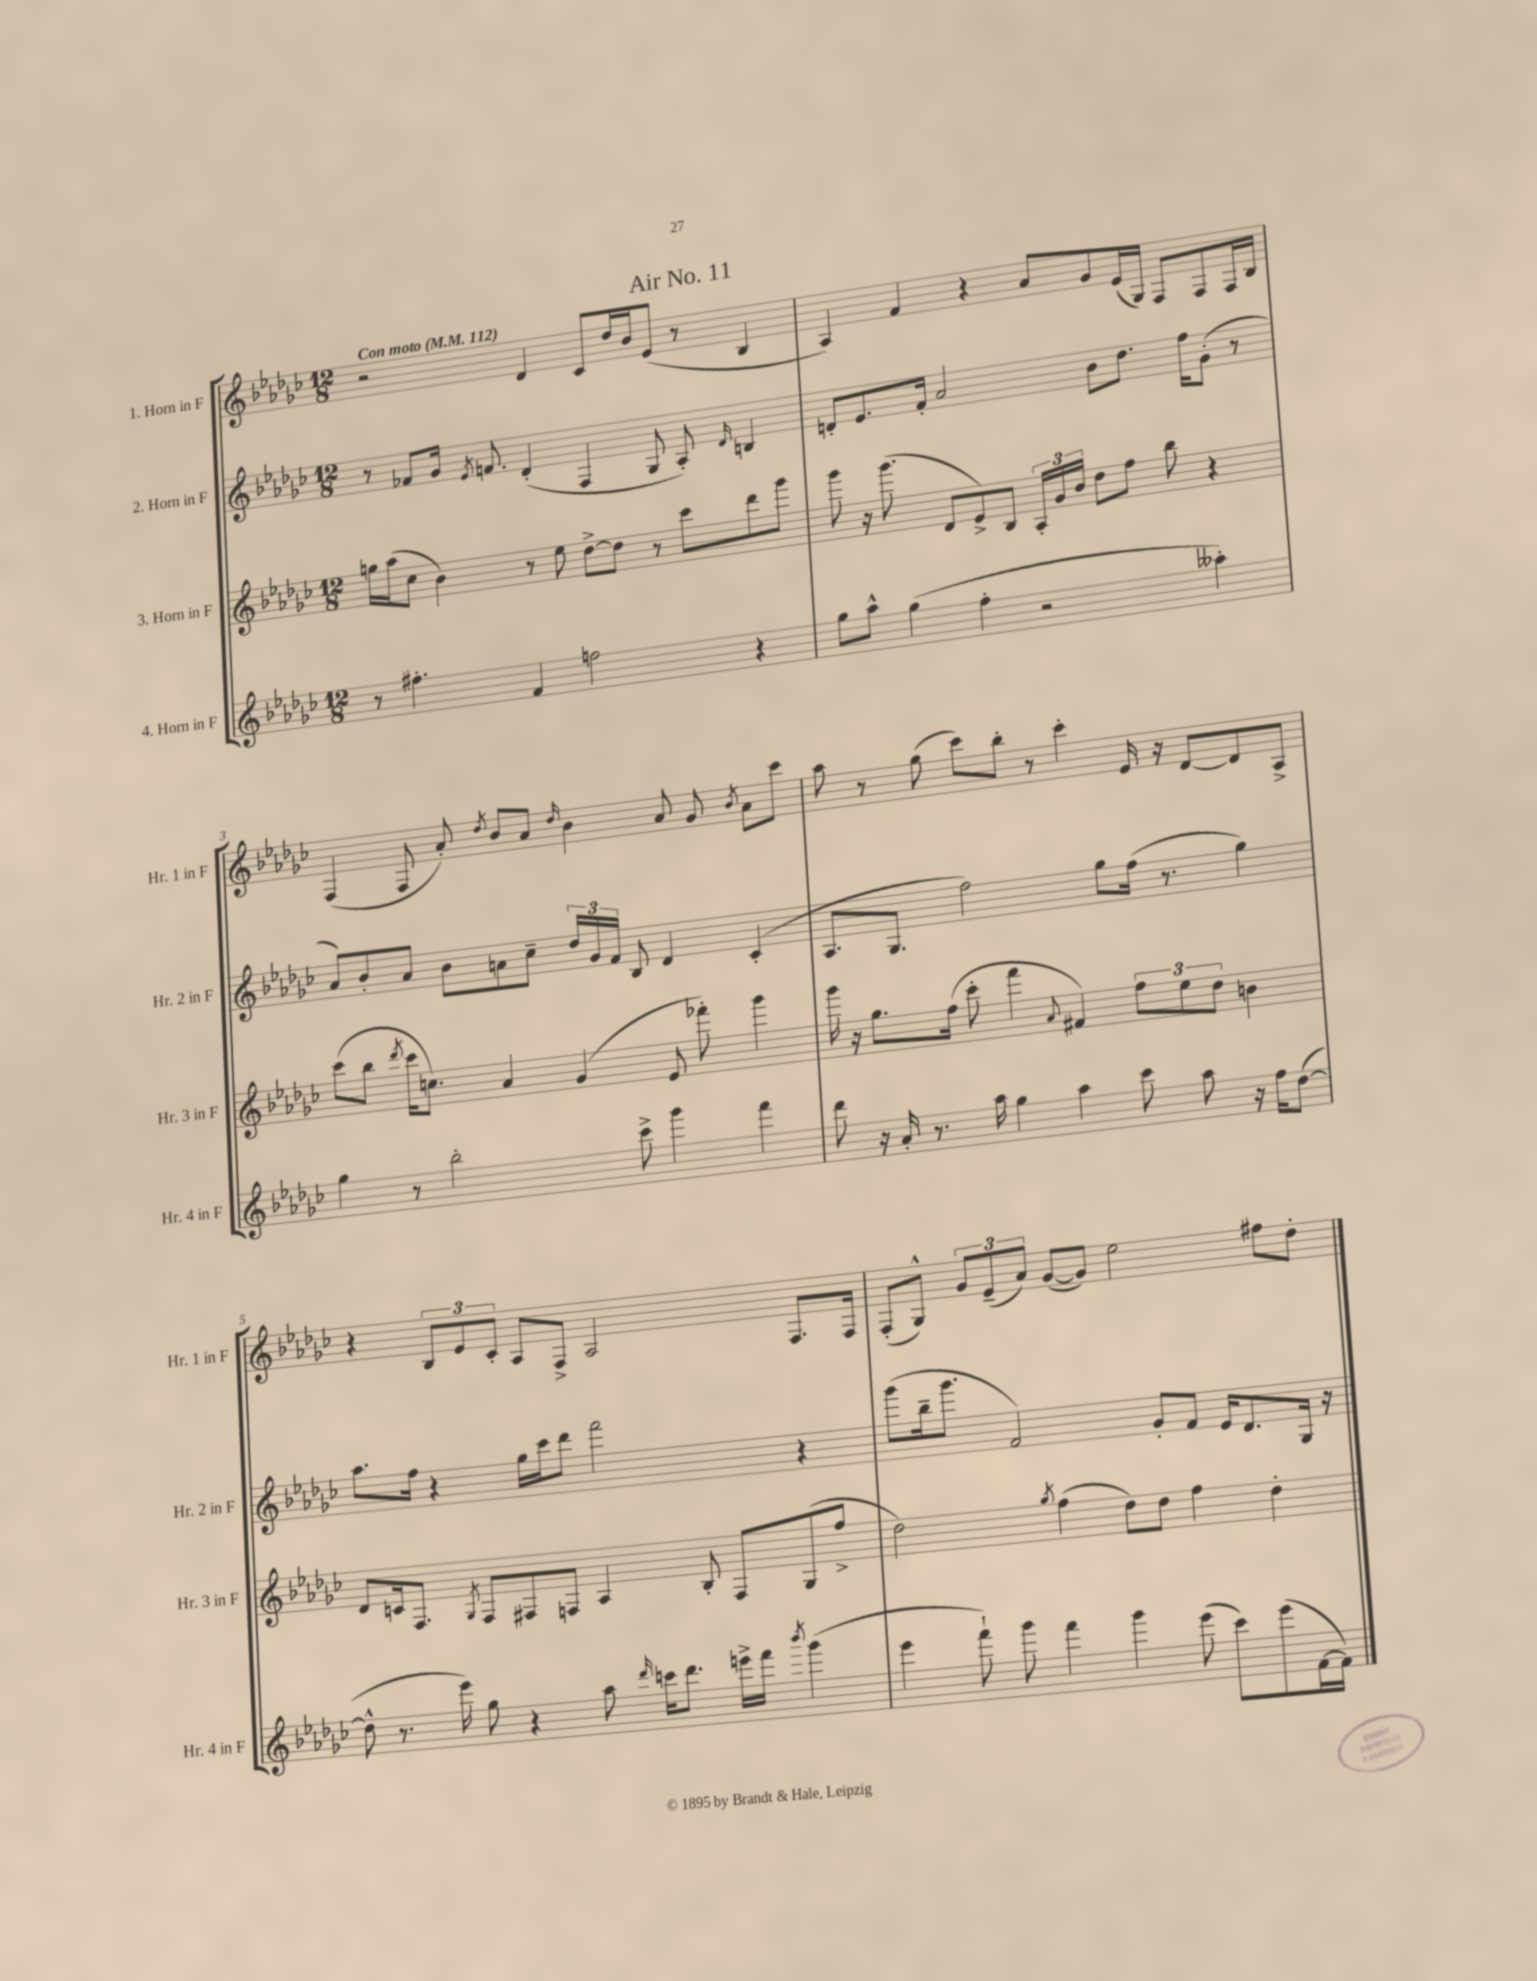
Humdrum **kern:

**kern	**kern	**kern	**kern
*staff4	*staff3	*staff2	*staff1
*clefG2	*clefG2	*clefG2	*clefG2
*k[b-e-a-d-g-c-]	*k[b-e-a-d-g-c-]	*k[b-e-a-d-g-c-]	*k[b-e-a-d-g-c-]
*M12/8	*M12/8	*M12/8	*M12/8
*MM112	*MM112	*MM112	*MM112
8r	16gg\LL	8r	2r
.	(16aa-\J	.	.
4.ff#'\	8cc-\J	8f-/L	.
.	4b-\)	16g-/Jk	.
.	.	8qe-/	.
.	.	8.f/	.
4f/	8r	(4d-'/	4d-/
.	8ee-\	.	.
2ff\	[8dd-^\L	4F/	8c-/L
.	8dd-\]J	.	16dd-/L
.	.	.	16b-/J
.	8r	8G-/	(8e-/J
.	8ccc-\L	8A-'/)	8r
.	.	16qqd-/	.
4r	8ddd-\	4B/	4B-/
.	8ggg-\J	.	.
=	=	=	=
8gg-\L	8ggg-\	8d'/L	4A-/)
8aa-^^\J	16r	8.e-/	.
.	(8.ggg-\	.	.
(4gg-\	.	.	4f/
.	.	16f'/Jk	.
.	8d-/L	2a-/	.
4ff'\	8e-^/)	.	4r
.	8B-/J	.	.
2r	24A-'/LL	.	8a-/L
.	24g-/	.	.
.	24b-/JJ	.	.
.	8dd-\L	8b-\L	8g-/
.	8ff\J	8.dd-\J	(16e-/L
.	.	.	16G-/JJ)
.	8bb-\	.	8F/L
.	.	16ff\LK	.
4aa--'\)	4r	(8g-'\J	8F/
.	.	8r	16F/L
.	.	.	16B-/JJ
=	=	=	=
4gg-\	(8ccc-\L	8a-/L)	(4F/
.	8bb-\J	8b-'/	.
.	8qddd-/	.	.
8r	16ccc-\LK	8a-/J	8F/
.	8.cc\J)	.	.
2bb-'\	.	8b-\L	8a-'/)
.	.	.	8qdd-/
.	4a-/	8a\	8b-/L
.	.	8cc-~\J	8a-/J
.	.	.	16qqdd-/
.	(4g-/	24dd-/LL	4b-\
.	.	24g-/	.
.	.	24f/JJ	.
8ccc-^\	.	8B-/	.
4ggg-\	8e-/	4d-/	8a-/
.	8fff-'\)	.	8g-/
.	.	.	8qb-/
4fff\	4ggg-\	(4c-'/	8a-\L
.	.	.	8ccc-\J
=	=	=	=
8ddd-\	16ggg-\	8.A-/L	8aa-\
.	16r	.	.
16r	8.gg-\L	.	8r
16a-'/	.	8.G-/J	.
8.r	.	.	(8gg-\
.	(16ff\Jk	.	.
.	8ccc-'\	2ff\)	8ccc-\L)
16aa-\	.	.	.
4gg-\	4fff\	.	8bb-'\J
.	.	.	8r
.	8qqa-/	.	.
4aa-\	4f#/)	.	4ccc-'\
.	.	8gg-\L	.
8ccc-\	12ff\L	(16ff\Jk	16e-/
.	.	8.r	16r
.	12ee-\	.	.
8aa-\	.	.	[8d-/L
.	12dd-\J	.	.
16r	4b\	4gg-\)	8d-/]
16ff\LK	.	.	.
([8dd-\J	.	.	8A-^/J
=	=	=	=
8dd-^^\]	8d-/L	8.aa-\L	4r
8.r	16c/k	.	.
.	8.F/J	16ff\Jk	.
.	.	4r	12B-/L
16eee-\)	.	.	.
.	.	.	12e-/
.	8qG-/	.	.
8gg-\	8F/L	.	.
.	.	.	12c-'/J
4r	8F#/	16gg-\LL	8A-/L
.	.	16ccc-\J	.
.	8F/J	8ddd-\J	8F^/J
8aa-\	4A-/	2fff\	2A-/
16qqddd-/	.	.	.
16ccc\LK	.	.	.
8.ddd-\J	.	.	.
.	8B-'/	.	.
16eee^\LL	8F/L	.	.
16fff\JJ	.	.	.
8qbbb-/	.	.	.
(4ggg-\	(8G-/	4r	8.F/L
.	8ff^/J	.	.
.	.	.	16F/Jk
=	=	=	=
4eee-\	2dd-\)	(8ggg-\L	(8F'/L
.	.	16bb-~\k	8G-^^/J)
.	.	8.ggg-\J	.
8fff`\)	.	.	12g-/L
.	.	.	(12e-~/
8ggg-\	.	2f/)	.
.	.	.	12a-/J)
.	8qgg-/	.	.
4fff\	(4ff\	.	([8g-/L
.	.	.	8g-/]J)
4ggg-\	8dd-\L)	.	2ee-\
.	8dd-\J	8g-'/L	.
(8eee-\	4ff\	8f/J	.
8ccc-\L)	.	16e-/LK	.
.	.	8.d-/	.
(8eee-\	4dd-'\	.	8ff#\L
[16f\L	.	16G-/Jk	8dd-'\J
16f\]JJ)	.	16r	.
==	==	==	==
*-	*-	*-	*-
